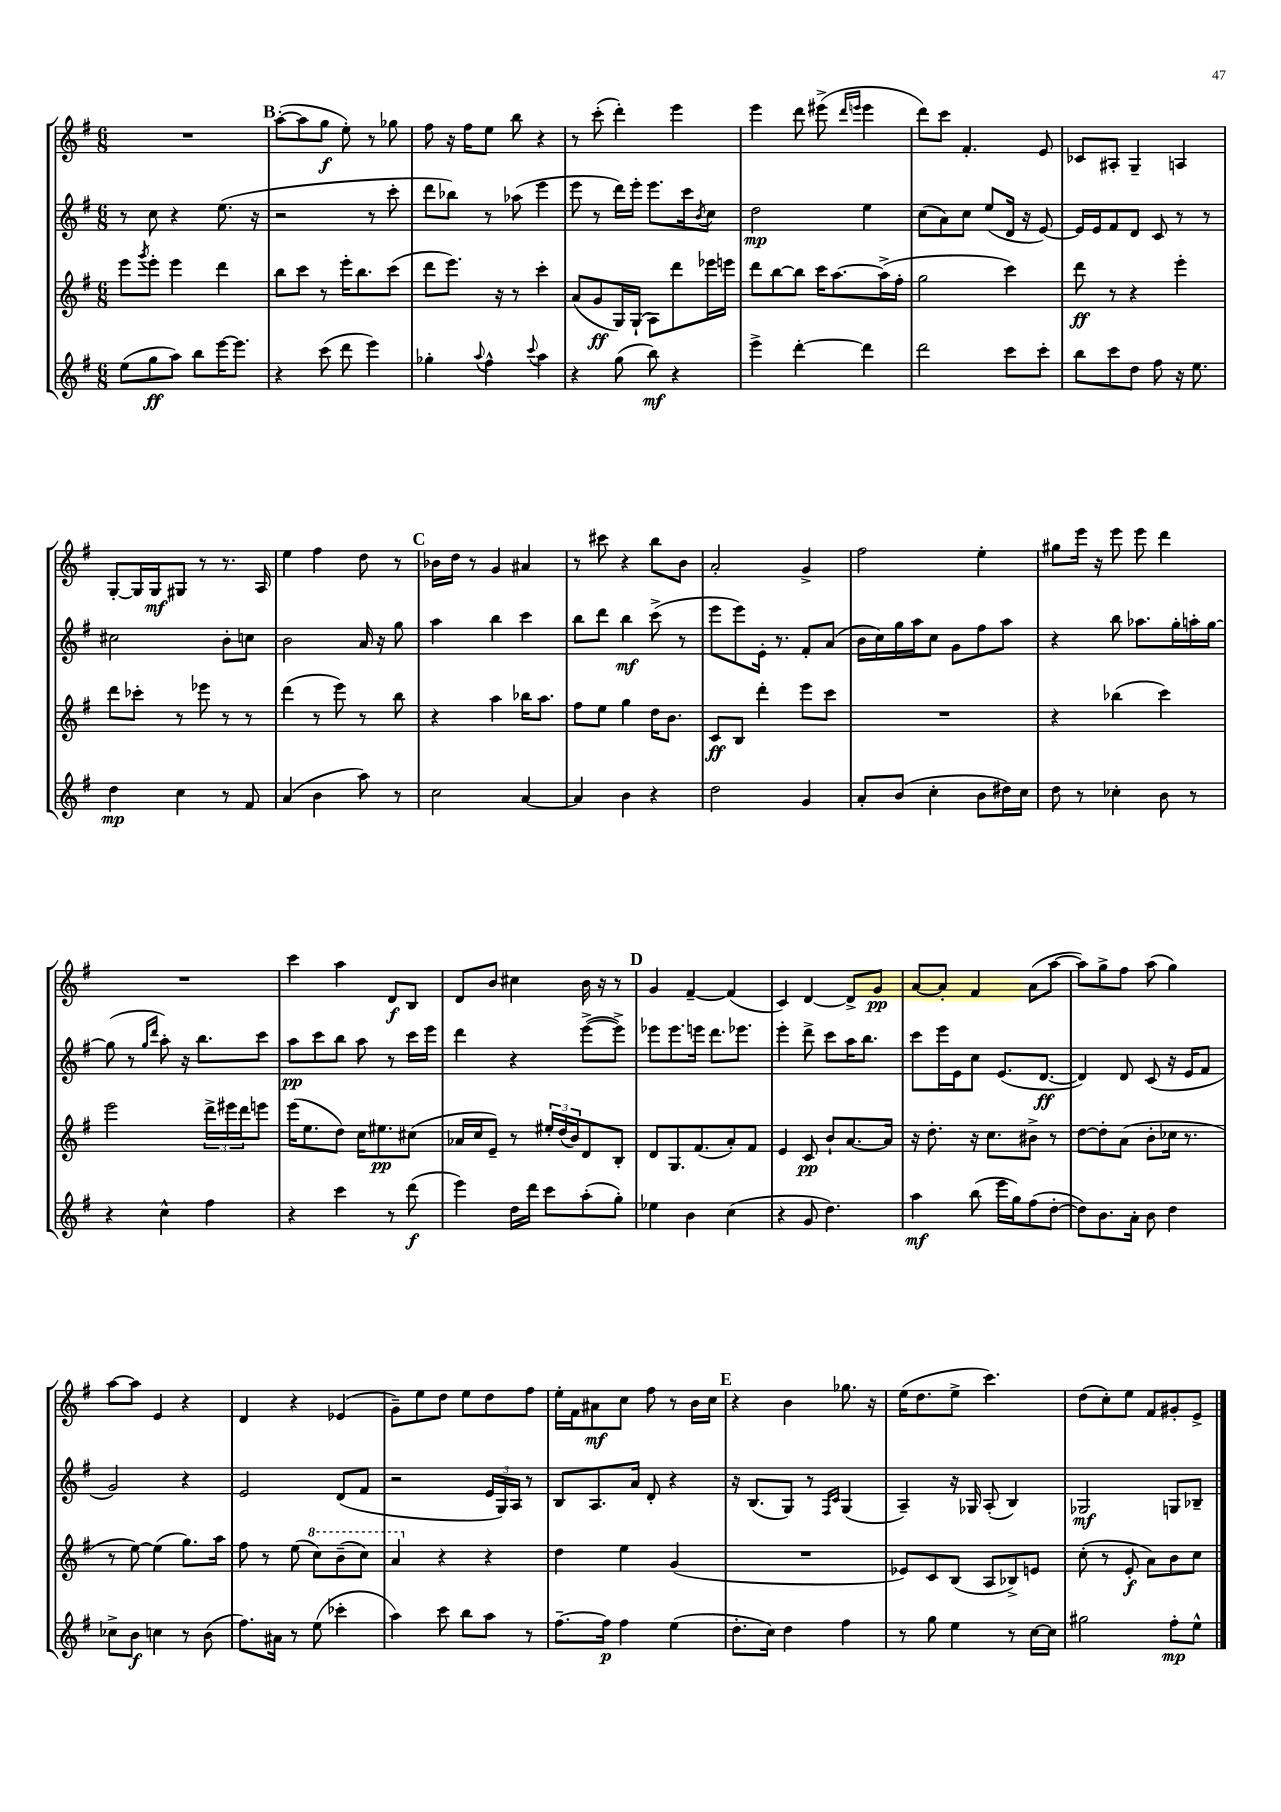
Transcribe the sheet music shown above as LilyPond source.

<<
\new StaffGroup <<
\new Staff = "s0" {
    \clef treble \key g \major \numericTimeSignature \time 6/8
    R2. |
    \mark \markup { \bold "B" } a''8~-.( a''8 g''8\f e''8-.) r8 ges''8 |
    fis''8 r16 fis''16 e''8 b''8 r4 |
    r8 c'''8-.( d'''4-.) e'''4 |
    e'''4 d'''8 eis'''8->( \grace { d'''16 e'''16 } e'''4 |
    d'''8) c'''8 fis'4.-. e'8 |
    ces'8 ais8-. g4-- a4 |
    g8~-. g16 g16\mf gis8 r8 r8. a16 |
    e''4 fis''4 d''8 r8 |
    \mark \markup { \bold "C" } bes'16 d''16 r8 g'4 ais'4 |
    r8 cis'''8 r4 b''8 b'8 |
    a'2-. g'4-> |
    fis''2 e''4-. |
    gis''8 e'''16 r16 e'''8 e'''8 d'''4 |
    R2. |
    c'''4 a''4 d'8\f b8 |
    d'8 b'8 cis''4 b'16 r16 r8 |
    \mark \markup { \bold "D" } g'4 fis'4~-- fis'4( |
    c'4) d'4~ d'8-> g'8\pp |
    a'8~ a'8-. fis'4 a'8( a''8~ |
    a''8) g''8-> fis''8 a''8( g''4) |
    a''8~ a''8 e'4 r4 |
    d'4 r4 ees'4( |
    g'8--) e''8 d''8 e''8 d''8 fis''8 |
    e''16-. fis'16 ais'8\mf c''8 fis''8 r8 b'16 c''16 |
    \mark \markup { \bold "E" } r4 b'4 ges''8. r16 |
    e''16( d''8. e''8-> c'''4.) |
    d''8( c''8-.) e''8 fis'8 gis'8-. e'8-> \bar "|." |
}
\new Staff = "s1" {
    \clef treble \key g \major \numericTimeSignature \time 6/8
    r8 c''8 r4 e''8.( r16 |
    \mark \markup { \bold "B" } r2 r8 c'''8-. |
    d'''8 bes''8) r8 aes''8( e'''4 |
    e'''8 r8 d'''16) e'''16-. e'''8. c'''16 \acciaccatura { b'8 } c''8 |
    d''2\mp e''4 |
    c''8( a'8) c''8 e''8( d'16 r16 e'8~) |
    e'16 e'16 fis'8 d'8 c'8 r8 r8 |
    cis''2 b'8-. c''8 |
    b'2 a'16 r16 g''8 |
    \mark \markup { \bold "C" } a''4 b''4 c'''4 |
    b''8 d'''8 b''4\mf c'''8->( r8 |
    e'''8 e'''8) e'16-. r8. fis'8-. a'8( |
    b'16 c''16) g''16 a''16 c''8 g'8 fis''8 a''8 |
    r4 b''8 aes''8. g''16-. a''16-. g''16~ |
    g''8( r8 \grace { g''16 d'''16 } a''8-.) r16 b''8. c'''8 |
    a''8\pp c'''8 b''8 a''8 r8 c'''16 e'''16 |
    d'''4 r4 e'''8~->( e'''8->) |
    \mark \markup { \bold "D" } ees'''8 ees'''8. e'''16 d'''8. ees'''8. |
    e'''4-. d'''8-> c'''8 a''16 b''8. |
    c'''8 e'''16 e'16 c''8 e'8.( d'8.~\ff |
    d'4) d'8 c'8( r16 e'16 fis'8 |
    g'2) r4 |
    e'2 d'8( fis'8 |
    r2 \tuplet 3/2 { e'16 g16) a16 } r8 |
    b8 a8. a'16 d'8-. r4 |
    \mark \markup { \bold "E" } r16 b8.( g8) r8 \grace { fis16 c'16 } g4( |
    a4--) r16 ges16 a8-.( b4) |
    ges2\mf g8 bes8-- \bar "|." |
}
\new Staff = "s2" {
    \clef treble \key g \major \numericTimeSignature \time 6/8
    e'''8 \acciaccatura { g'''8 } e'''8-. e'''4 d'''4 |
    \mark \markup { \bold "B" } b''8 c'''8 r8 e'''16-. b''8. c'''8( |
    d'''8 e'''8.) r16 r8 c'''4-. |
    a'8( g'8\ff g16) g16-!( a8) d'''8 ees'''16 e'''16 |
    d'''8 b''8~ b''8 c'''16 a''8.~ a''16->( fis''16-. |
    g''2 c'''4) |
    d'''8\ff r8 r4 e'''4-. |
    d'''8 ces'''8-. r8 ees'''8 r8 r8 |
    d'''4( r8 e'''8) r8 b''8 |
    \mark \markup { \bold "C" } r4 a''4 bes''16 a''8. |
    fis''8 e''8 g''4 d''16 b'8. |
    c'8\ff b8 d'''4-. e'''8 c'''8 |
    R2. |
    r4 bes''4( c'''4) |
    e'''2 \tuplet 3/2 { d'''16-> eis'''16 d'''16 } e'''8 |
    e'''16( e''8. d''8) c''16 eis''8.\pp cis''8( |
    aes'16 c''16 e'8--) r8 \tuplet 3/2 { eis''16-. d''16( b'16) } d'8 b8-. |
    \mark \markup { \bold "D" } d'8 g8. fis'8.( a'8-.) fis'8 |
    e'4 c'8\pp b'8-! a'8.~ a'16 |
    r16 d''8.-. r16 c''8. bis'8-> r8 |
    d''8~ d''8-. a'8( b'8-. ces''16 r8. |
    r8 e''8~) e''4( g''8.) a''16 |
    fis''8 r8 e''8( \ottava #1 c'''8) b''8--( c'''8) |
    a''4 \ottava #0 r4 r4 |
    d''4 e''4 g'4( |
    \mark \markup { \bold "E" } R2. |
    ees'8) c'8 b8( a8 bes8->) e'8 |
    c''8-.( r8 e'8-.\f a'8) b'8 c''8 \bar "|." |
}
\new Staff = "s3" {
    \clef treble \key g \major \numericTimeSignature \time 6/8
    e''8( g''8\ff a''8) b''8 e'''16~ e'''8. |
    \mark \markup { \bold "B" } r4 c'''8( d'''8 e'''4) |
    ges''4-. \appoggiatura { a''8 } fis''4-^ \appoggiatura { c'''8 } a''4 |
    r4 g''8( b''8\mf) r4 |
    e'''4-> d'''4~-. d'''4 |
    d'''2 c'''8 c'''8-. |
    b''8 c'''8 d''8 fis''8 r16 e''8. |
    d''4\mp c''4 r8 fis'8 |
    a'4( b'4 a''8) r8 |
    \mark \markup { \bold "C" } c''2 a'4~ |
    a'4 b'4 r4 |
    d''2 g'4 |
    a'8-. b'8( c''4-. b'8 dis''16) c''16 |
    d''8 r8 ces''4-. b'8 r8 |
    r4 c''4-^ fis''4 |
    r4 c'''4 r8 d'''8\f( |
    e'''4) d''16 d'''16 c'''8 a''8-.( g''8-.) |
    \mark \markup { \bold "D" } ees''4 b'4 c''4( |
    r4 g'8 d''4.) |
    a''4\mf b''8( e'''16 g''16) fis''8( d''8~-. |
    d''8) b'8. a'16-. b'8 d''4 |
    ces''8-> b'8\f c''4 r8 b'8( |
    fis''8.) ais'16 r8 e''8( ces'''4-. |
    a''4) c'''8 b''8 a''8 r8 |
    fis''8.~-- fis''16\p fis''4 e''4( |
    \mark \markup { \bold "E" } d''8.-. c''16) d''4 fis''4 |
    r8 g''8 e''4 r8 c''16~ c''16 |
    gis''2 fis''8-.\mp e''8-^ \bar "|." |
}
>>
>>
\layout { \context { \Score \remove "Bar_number_engraver" } }
